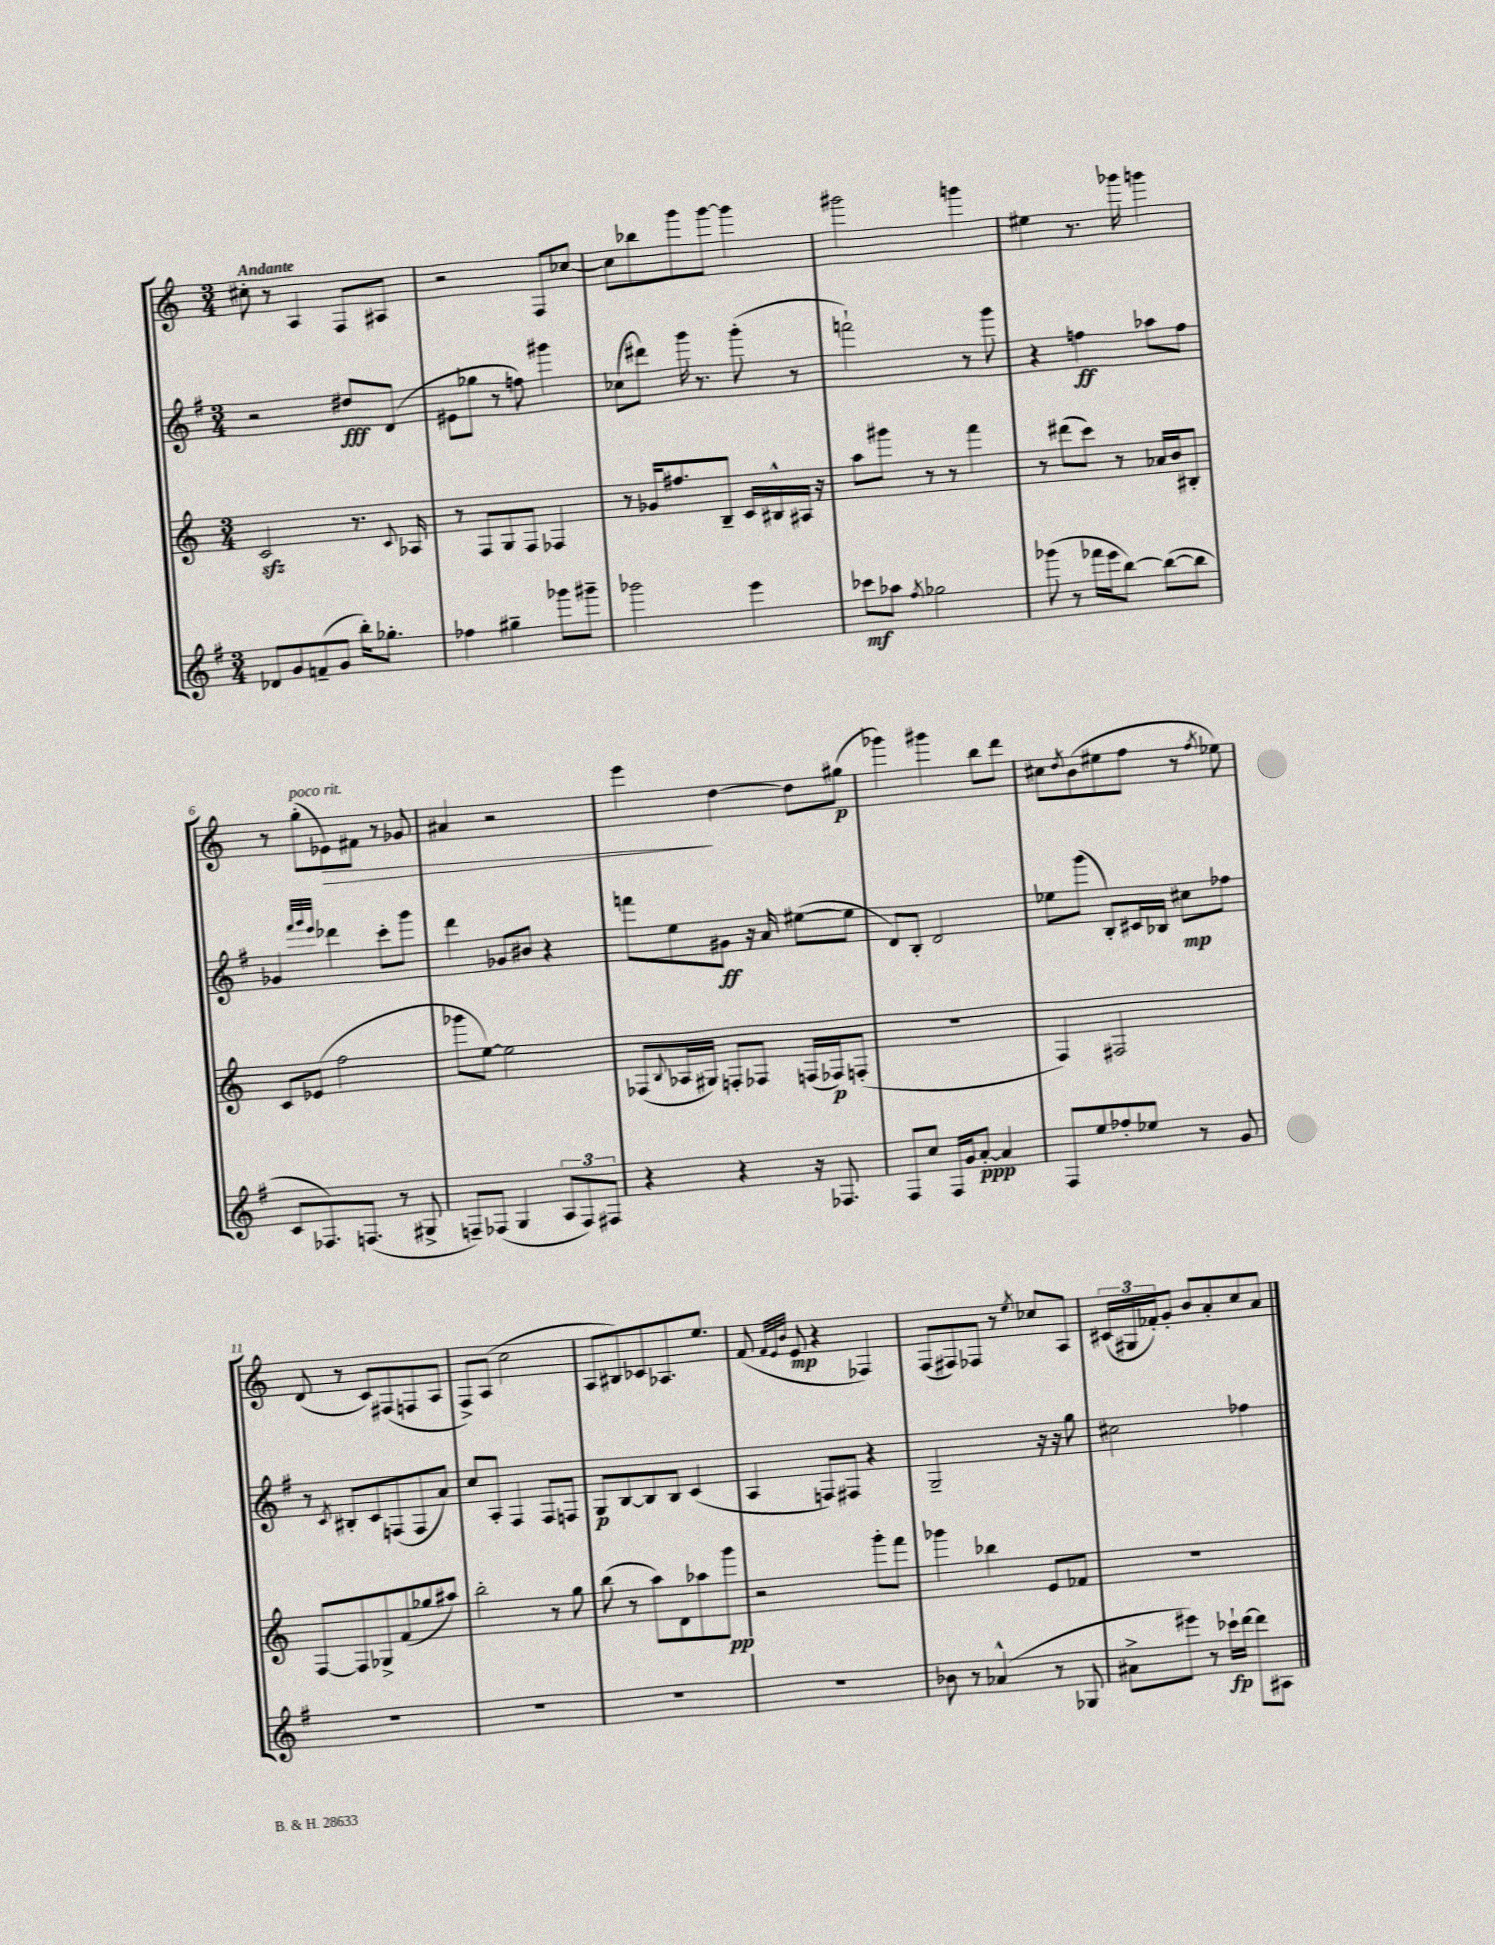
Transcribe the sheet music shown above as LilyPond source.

<<
\new StaffGroup <<
\new Staff = "s0" {
    \clef treble \key c \major \numericTimeSignature \time 3/4 \tempo "Andante"
    cis''8-. r8 a4 f8 ais8 |
    r2 f8 ces''8~ |
    ces''8 bes''8 g'''8 g'''8~ g'''4 |
    gis'''2 g'''4 |
    eis''4 r8. ges'''16 g'''4 |
    r8 g''8-.^\markup { \italic "poco rit." }( ees'8\>) fis'8 r8 ges'8 |
    ais'4 r2 |
    e'''4\! d''4~ d''8 gis''8\p( |
    ges'''4) gis'''4 b''8 d'''8 |
    cis''8 \acciaccatura { d''8 } b'8( eis''8 f''8 r8 \acciaccatura { f''8 } ees''8) |
    d'8( r8 c'8) fis8( f8 a8 |
    f8->) a8( c''2 |
    a8 bis8) ces'8 aes8. e''8. |
    f'8( \grace { f'32 e'32 b'32 } e'8\mp r4 fes4) |
    f8( fis8) fes8 r8 \acciaccatura { e''8 } ces''8 a8 |
    \tuplet 3/2 { cis'16( gis16 fes'16-.) } g'8-. b'8 a'8-. c''8 a'8 \bar "|." |
}
\new Staff = "s1" {
    \clef treble \key g \major \numericTimeSignature \time 3/4
    r2 dis''8\fff d'8( |
    eis'8 ges''8 r8 f''8) gis'''4 |
    ces''8( dis'''8) g'''16 r8. g'''8-.( r8 |
    f'''2-!) r8 g'''8 |
    r4 f''4\ff aes''8 f''8 |
    ges'4 \grace { fis'''32 g'''32 e'''32 } des'''4 c'''8-. g'''8 |
    d'''4 ges'8 bis'8 r4 |
    f'''8 e''8 gis'8\ff r16 a'16 eis''8~( eis''8 |
    d'8) b8-. d'2 |
    ees''8 g'''8( b8-.) cis'16 bes16 cis''8\mp fes''8 |
    r8 \acciaccatura { c'8 } bis8-. c'8 f8( f8 a'8) |
    c''8 a8-. fis4 fis8 f8 |
    g8\p b8~ b8 b8 c'4( |
    a4 f8) fis8 r4 |
    g2-- r16 r16 g''8 |
    cis''2 fes''4 \bar "|." |
}
\new Staff = "s2" {
    \clef treble \key c \major \numericTimeSignature \time 3/4
    c'2\sfz r8. \appoggiatura { c'8 } aes16 |
    r8 f8 g8 f8 fes4 |
    r8 ges'16 fis''8. b8-- c'16 bis16-^ ais16 r16 |
    a''8 gis'''8 r8 r8 f'''4 |
    r8 dis'''8( c'''8) r8 aes'16 b'16 bis8-. |
    c'8 ees'8( f''2 |
    ges'''8 e''8~) e''2 |
    fes8( \appoggiatura { b8 } aes16 gis16) f8-. fes8 f16( fes16\p) f8-.( |
    R2. |
    f4) fis2 |
    f8~ f8 ges8-> f'8( ges''8 ais''8) |
    b''2-. r8 g''8 |
    b''8( r8 a''8) d'8 aes''8 g'''8\pp |
    r2 g'''8-. f'''8 |
    ges'''4 bes''4 e'8 fes'8 |
    R2. \bar "|." |
}
\new Staff = "s3" {
    \clef treble \key g \major \numericTimeSignature \time 3/4
    des'8 g'8 f'8--( g'8 b''16-.) ges''8.-. |
    fes''4 gis''4-- ges'''8 gis'''8-- |
    ges'''2 e'''4 |
    ces'''8\mf aes''8 \acciaccatura { fis''8 } ges''2 |
    ges'''8( r8 fes'''16 e'''16 b''8~) b''8~( b''8 |
    c'8 fes8.) f8.( r8 gis8-> |
    f8--) fes8( g4 \tuplet 3/2 { a8 fes8) fis8 } |
    r4 r4 r16 fes8. |
    fis8 c''8 fis16 g'16 a'8~-.\ppp a'4 |
    fis8 e''8 fes''8-. ees''8 r8 g'8 |
    R2. |
    R2. |
    R2. |
    R2. |
    bes'8 r8 aes'4-^( r8 ges8 |
    ais'8-> eis'''8) r8 ces'''16-!\fp d'''16~ d'''8 ais8 \bar "|." |
}
>>
>>
